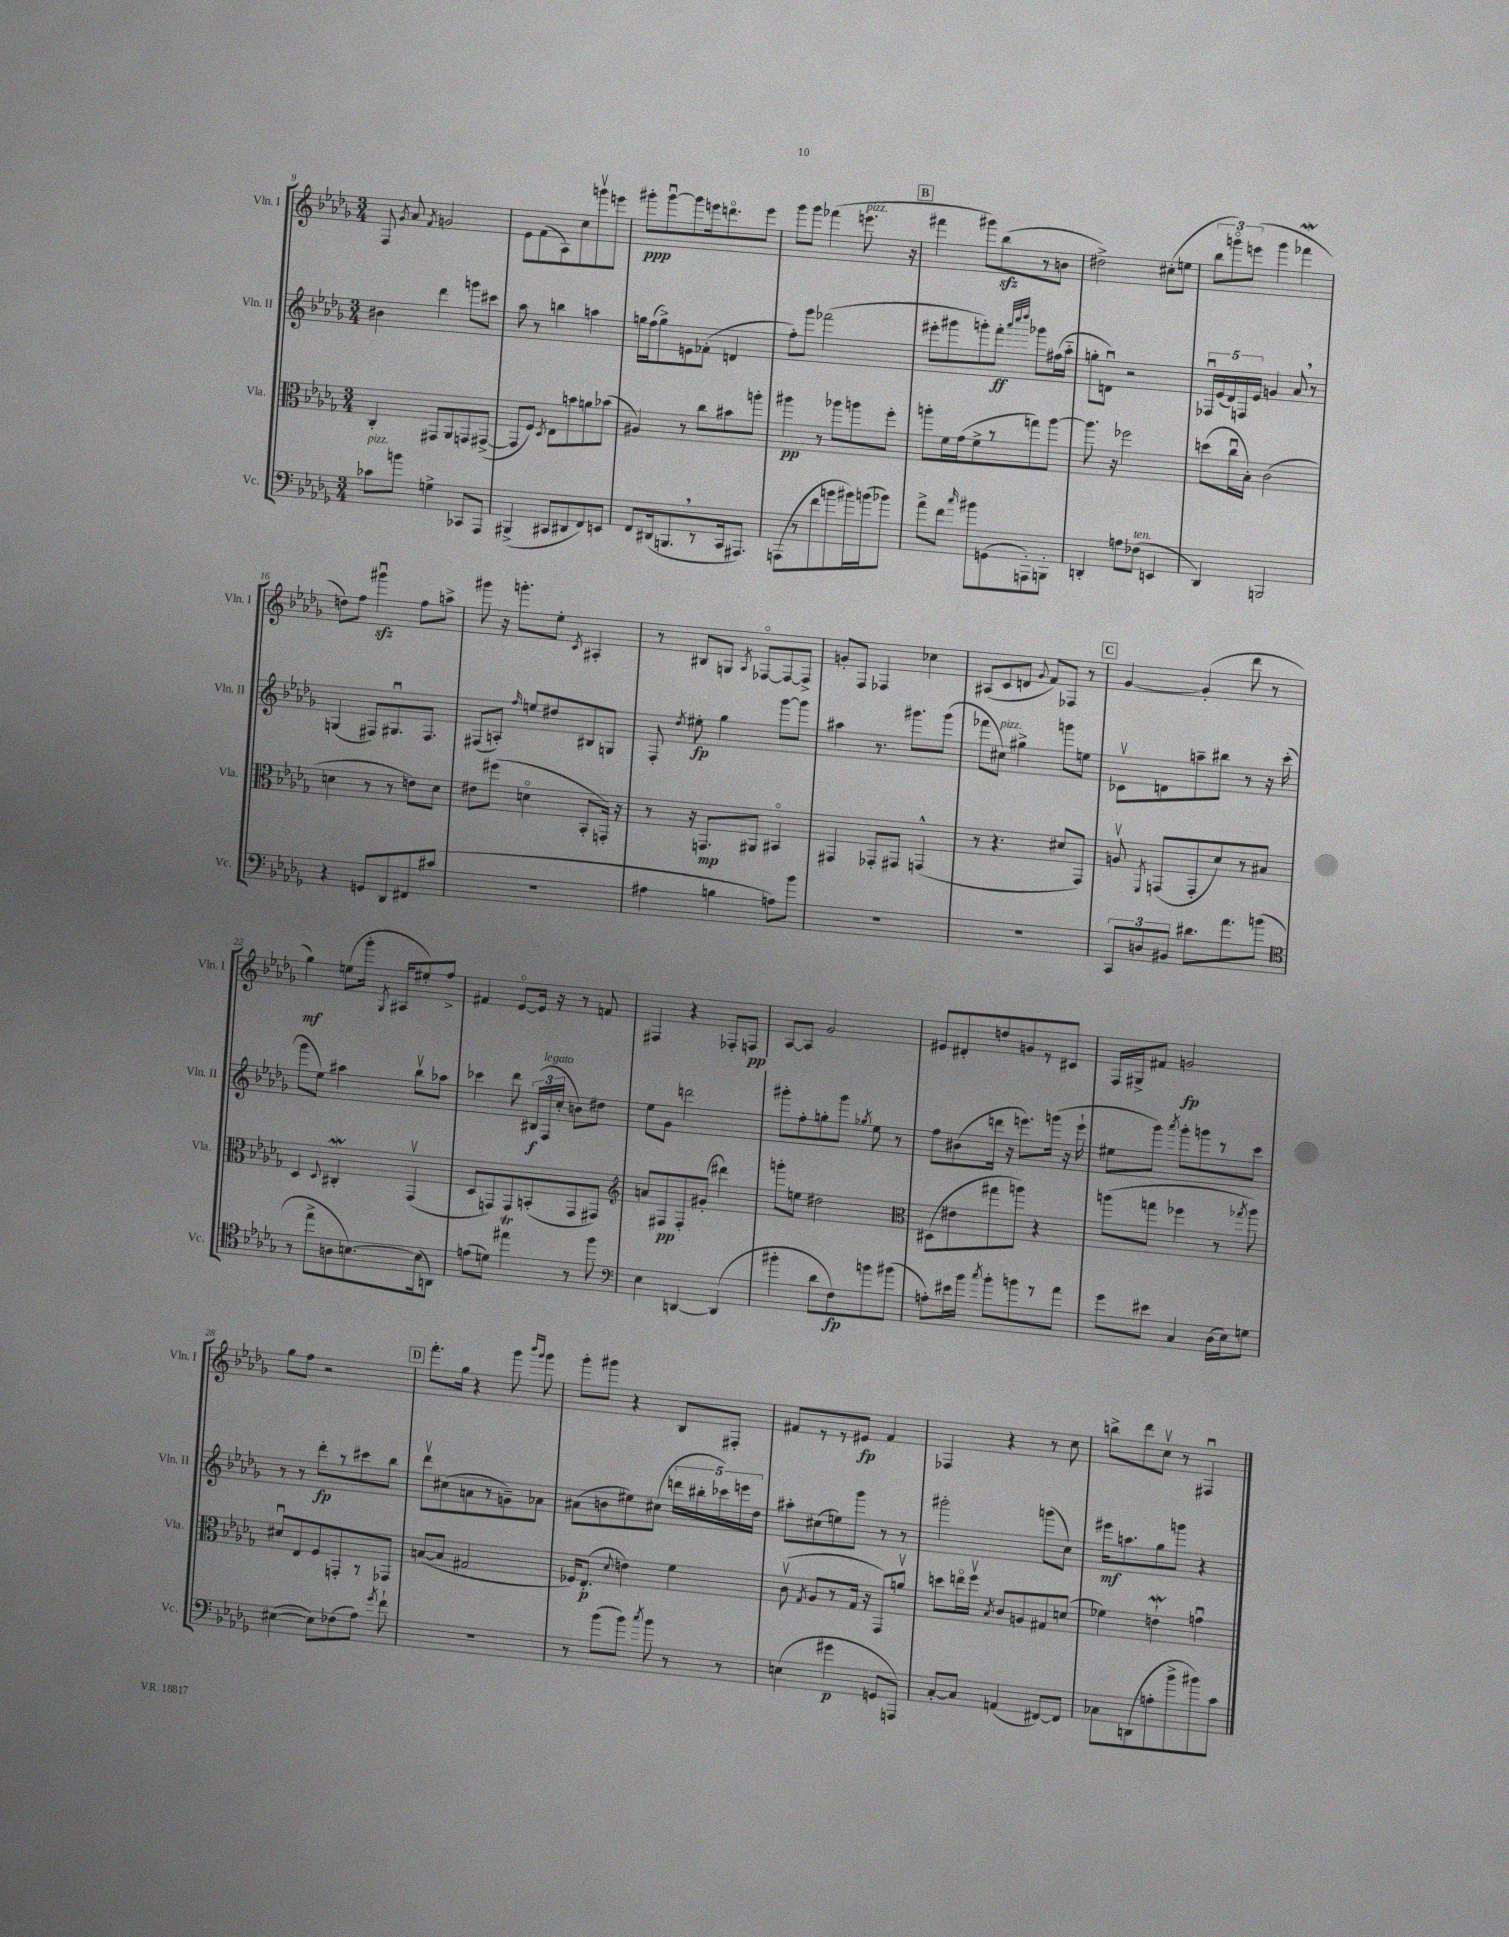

**kern	**kern	**kern	**kern
*staff4	*staff3	*staff2	*staff1
*clefF4	*clefC3	*clefG2	*clefG2
*k[b-e-a-d-g-]	*k[b-e-a-d-g-]	*k[b-e-a-d-g-]	*k[b-e-a-d-g-]
*M3/4	*M3/4	*M3/4	*M3/4
8c-\L	4C'/	4b#\	8F/
.	.	.	8qg-/
8b\J	.	.	8a-/
.	.	.	8qf/
4G^\	8GG#/L	4ddd-\	2g/
.	8AA-/	.	.
8CC-/L	8GG/	8ggg\L	.
8AAA-/J	([8GG#^/J	8ccc#\J	.
=	=	=	=
(4BBB#^/	8GG#/]L	8aa-\	8e-\L
.	8F/J)	8r	(8f\
.	8qD-/	.	.
8CC#/L	8E-\L	4bb\	8A-\)
8DD#/	8b\	.	8cc\
8FF/)	8a\	4aa\	8gggv\
8EE/J	(8b-\J	.	8eee\J
=	=	=	=
8FF/L	4A#/)	16gg\LL	8ggg#'\L
.	.	(16ff\J	.
(16DD#/k	.	8gg^\)	[8ggg#u\
8.BBB/	.	.	.
.	8r	8e\	8ggg#\]
8r	8cc\L	(8f-'\J	16eee\k
.	.	.	8.dddo\
16CC/k	8b#\	4d/	.
8.AAA#/J)	.	.	.
.	8aa'\J	.	8eee\J
=	=	=	=
(8AAA\L	4aa#\	8ff'\L)	8ggg-\L
8r	.	8ggg-\J	8ggg-\J
8f\	8r	(2fff-\	(4fff-\
8b\	8aa-\L	.	.
16b#\L)	8aa\	.	8.eee\
(16b\J	.	.	.
8b-\J)	8ff'\J	.	.
.	.	.	16r
=	=	=	=
8a-^\L	8aa'\L	8eee#'\L	4fff#\
8f\J	16f\L	8ggg#\	.
.	(16g-\J	.	.
16qqcc/	.	.	.
8b#\L	8f^\	8ggg'\)	8ggg#\L)
(8GG\	8r	8fff'\J	(8bb-\
.	.	32qqaaa-/LLL	.
.	.	32qqcccc/	.
.	.	32qqdddd-/JJJ	.
8AAA'\)	8gg\)	8ggg-\L	8r
8BBB'\J	[8aa\J	(16ff#\L	8b\J
.	.	16aa-'~\JJ	.
=	=	=	=
4DD'/	8.aa\]	8gg'\L	2dd#^\)
.	.	8du\J)	.
.	16r	.	.
8A\L	2ff-\	2r	.
(8F-\J	.	.	.
4EE/	.	.	(8cc#'\L
.	.	.	8ee\J
=	=	=	=
4DD-/)	(8dd\L	20F-u/LL	12bb-\L
.	.	(20e-/	.
.	.	.	12gggo\)
.	.	20d-/)	.
.	16ccu\L	.	.
.	.	20F/	.
.	.	.	(12eee\J
.	16B-'\JJ)	.	.
.	.	20e-/JJ	.
2BBB/	(2c\	4g/	4ggg\
.	.	8a-/	4fff-\
.	.	8r	.
=	=	=	=
4r	4d\	(4G/	8dd\L)
.	.	.	8ff\J
8GG/L	8r	8F#/L)	4ggg#u\
8DD-/	8r	8.G#u/	.
8FF#/	8e\L)	.	8ff\L
.	.	8.F#/J	.
(8c#/J	8d\J	.	8aa^\J
=	=	=	=
2.r	8e#\L	(8F#/L	8ggg#\
.	(8ff#\J	8A'/J)	16r
.	.	.	8.ggg'\L
.	.	16qqff/	.
.	4do\	8ee/L	.
.	.	8dd#/	8ee-'\J
.	.	.	8qc/
.	8BB-'/L	8B#/	4A#'/
.	16GG'/Jk)	8G/J	.
.	16r	.	.
=	=	=	=
4A#\	8r	8F'/	8r
.	.	8qdd-/	.
.	16r	8ee#'\	8B#/L
.	8.GG/L	.	.
4B\	.	4gg-\	8G/J
.	.	.	8qA-/
.	8AA#/J	.	[8F-o/L
8A\L)	4BB#o/	[8ggg-\L	8F-/_
8b-\J	.	8ggg-\]J	8F-^/]J
=	=	=	=
2.r	4GG#/	4aa#\	8g'/L
.	.	.	8F/J
.	8GG-'/L	8.r	4F-/
.	8GG#/J	.	.
.	.	8.ggg#\L	.
.	(4GG^^/	.	4cc-\
.	.	(8ggg#\J	.
=	=	=	=
2.r	8r	8fff-\L	(8A#/L
.	4.r	8cc#\J)	8c/
.	.	4gg#^\	8d/J
.	.	.	8qqg-/
.	.	.	8f/L)
.	8d#/L	8ggg\L	8F-/J
.	8GG-/J)	8ee\J	8r
=	=	=	=
12CC/L	8Av/	8c-v\L	[4g-/
12D/	.	.	.
.	8qFF/	.	.
.	(8GG/L	8d\	.
12BB#/J	.	.	.
8.d#\L	8GG'/	8aa~\	(4g-'/]
.	8d-/)	8bb#\J	.
8.a-\	.	.	.
.	8r	8r	8ddd-\
(8b\J	8B#/J	16r	8r
.	.	(16ccc'\	.
=	=	=	=
*clefC4	*	*	*
8r	4D-/	8ggg-\L	4gg-\)
8ee-^\L	.	8ee-\J)	.
.	8qqD-/	.	.
8A\	4C#'/	4aa#\	(8ee\L
[8.B\)	.	.	16ggg-'\Jk
.	.	.	8qG-/
.	.	.	16A#/LK
.	(4GG-v/	8bb-v\L	8ee#'/)
(16B\]k	.	.	.
8AA\J)	.	8aa-\J	8ff^/J
=	=	=	=
(8e\L	8D-/L	4ccc-\	4f#/
8d\J)	8GG/)	.	.
4ee#\	8GG/	8ddd-\	[8e-o/L
.	(8BB'/	(24B#/LL	16e-/]Jk
.	.	24F/	.
.	.	.	16r
.	.	24cc'/JJ	.
8r	8GG/	8b\L)	8r
8ff\	8GG#/J)	8dd#\J	8f/
=	=	=	=
*clefF4	*clefG2	*	*
4E-\	8a/L	8ee-\L	4F#/
.	8F#/	8g-\J	.
[4DD/	8F#'/	2ddd\	4r
.	(8g#'/J	.	.
(4DD/]	4ddd#\)	.	8F-'/L
.	.	.	8F/J
=	=	=	=
4b#'\	8ggg'\L	8ggg#'\L	[8A-/L
.	8ee\J	8ff'\	8A-/]J
8d-\L	2dd#\	8gg'\	2g-/
8F\)	.	8ggg#\J	.
.	.	8qgg-/	.
8b\	.	8ee-\	.
(8b#\J	.	8r	.
=	=	=	=
*	*clefC3	*	*
8A'\L)	(8D#\L	8ff\L	8e#/L
16e#\L	8e#\	(8b#\	8d#'/
16b-\JJ	.	.	.
8qcc/	.	.	.
8b-'\L	8gg#\	16ddd\Jk	8dd/
.	.	16r	.
8b\	8aa\J)	8.eee\L)	8g/
8r	4r	.	8r
.	.	(16ggg\Jk	.
8a-\J	.	16r	8c#/J
.	.	16eee`\	.
=	=	=	=
8g-\L	(8aa\L	8ee#\L	16F/LL
.	.	.	16G#^/J
8e#\J	8gg\J	8ggg-\J)	8f#/J
.	.	8qaaa-/	.
4C/	4ff-\	8ggg-'\L	2g/
.	.	8ggg\	.
(16D-\LL	8r	8r	.
16E-\J)	.	.	.
.	8qgg-/	.	.
8G\J	8aa\)	8ccc\J	.
=	=	=	=
([4E#\	8d#u/L	8r	8gg-\L
.	8E-/	8r	8ff\J
8E#\]L)	8F/	8ddd-'\L	2r
(8F-\	8GG'/	8r	.
8A-\J)	8r	8ccc#\	.
8qg-/	.	.	.
8f`\	8GG-/J	8bb-\J	.
=	=	=	=
2.r	([8B/L	8ddd-v\L	8.fff'\L
.	8B/]J	(8cc#\	.
.	.	.	16gg-\Jk
.	2G#/	8a\	4r
.	.	8r	.
.	.	8g~\)	8ggg-\
.	.	.	16qqbbb-/LL
.	.	.	16qqggg-/JJ
.	.	8a-\J	8ggg-\
=	=	=	=
8r	16F-/LK)	(8a#\L	8ggg-'\L
.	(8.E-'/J	.	.
(8b-\L	.	8b\	8ggg#\J
.	8qqd-/	.	.
8b-\J)	4e\)	8ee#\)	4r
8qcc/	.	.	.
8b-\	.	(8cc#\J	.
8r	4f\	20ddd\LL	8B-/L
.	.	20bb#'\	.
.	.	20ccc-\)	.
8r	.	.	8F#'/J
.	.	20eee\	.
.	.	20dd-\JJ	.
=	=	=	=
(4E\	(8cv\	8aa#'\L	8f#/L
.	8qG-/	.	.
.	8A-/L	(8cc#\	8r
4g#\	8r	8ee\)	8r
.	16G-/Jk	8ggg-\J	8e#/J
.	16r	.	.
8GG/L	8GG-/L)	8r	4f#/
8AAA/J)	8av/J	8r	.
=	=	=	=
[8C'/L	8dd\L	2ggg#'\	4F-/
8C/]J	16eeo\L	.	.
.	16ffv\JJ	.	.
.	8qB-/	.	.
(4AA/	8c/L	.	4r
.	8A/	.	.
[8FF#/L)	8G#/	(8ggg\L	8r
8FF#/]J	(8d/J	8cc\J)	8cc\
=	=	=	=
8C-\L	4f-\)	16eee#\LK	8bb^\L
.	.	8.aa\	.
(8DD\	.	.	8ddd-\
8A'\	4e`\	8gg-\	8ccv\J
8b-^\	.	8ggg\J	8r
8b#\)	4gu\	4r	4F#u/
8c\J	.	.	.
==	==	==	==
*-	*-	*-	*-
